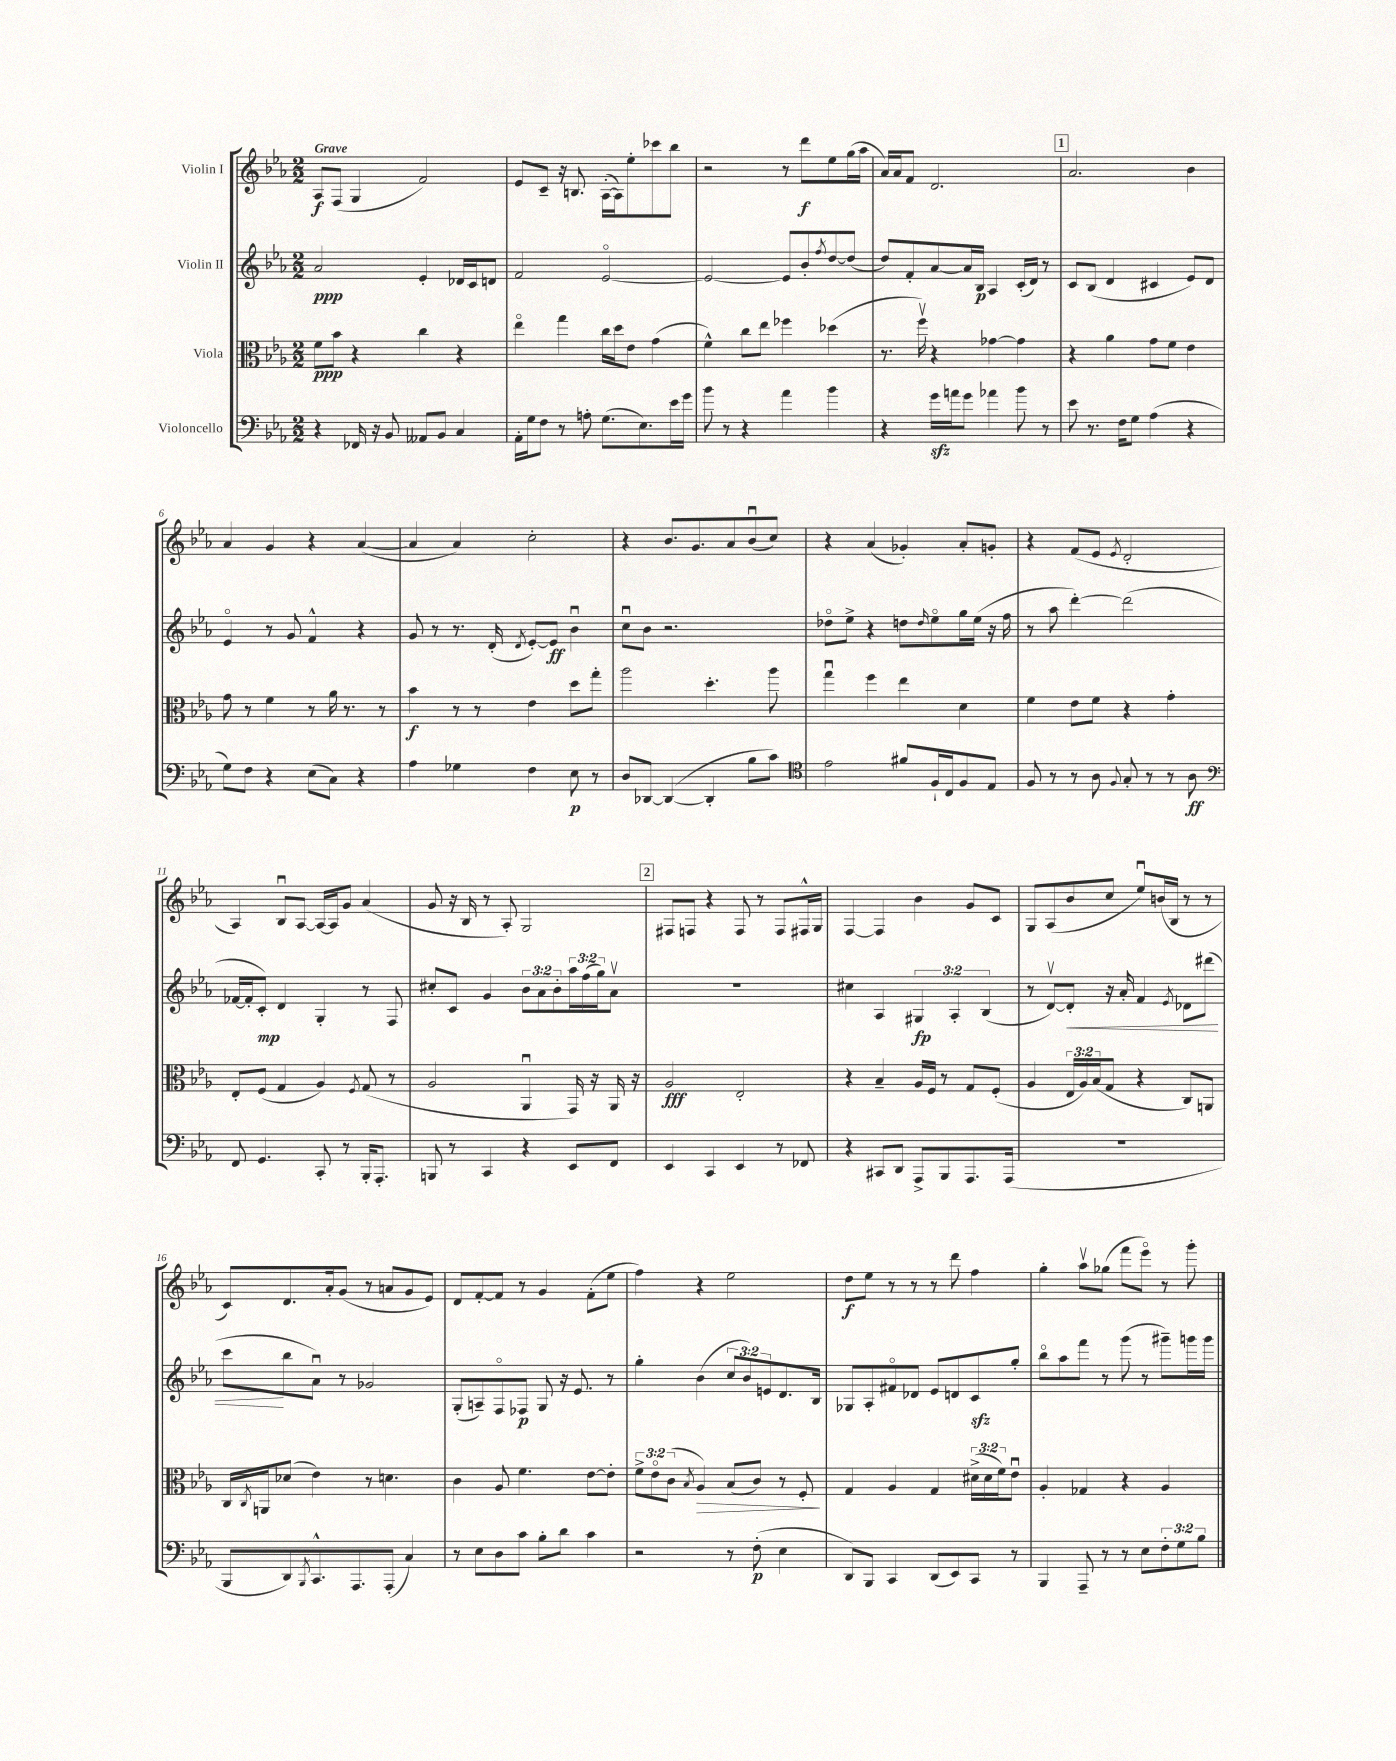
<<
\new StaffGroup <<
\new Staff = "s0" \with { instrumentName = "Violin I" } {
    \clef treble \key ees \major \numericTimeSignature \time 2/2 \tempo "Grave"
    aes8\f f8( g4 f'2) |
    ees'8 c'8-- r16 b8. aes16~-.( aes16) ees''8-. ces'''8 bes''8 |
    r2 r8 d'''8\f ees''8 g''16( aes''16 |
    aes'16) aes'16 f'8 d'2. |
    \mark \markup { \box "1" } aes'2. bes'4 |
    aes'4 g'4 r4 aes'4~( |
    aes'4 aes'4) c''2-. |
    r4 bes'8. g'8. aes'8 bes'8\downbow( c''8) |
    r4 aes'4( ges'4-.) aes'8-. g'8-. |
    r4 f'8( ees'8 \acciaccatura { ees'8 } d'2-. |
    aes4) bes8\downbow aes8~ aes16~ aes16 g'8 aes'4( |
    g'8 r16 bes16 r8 aes8-.) g2 |
    \mark \markup { \box "2" } fis8 f8 r4 f8 r8 f8 fis16-^ g16 |
    f4~ f4 bes'4 g'8 c'8 |
    g8 aes8( bes'8 c''8 ees''8\downbow) b'16( bes16 r8 r8 |
    c'8) d'8. aes'16-. g'8( r8 a'8 g'8 ees'8) |
    d'8 f'8~-. f'8 r8 g'4 f'8-.( ees''8 |
    f''4) r4 ees''2 |
    d''8\f ees''8 r8 r8 r8 d'''8 f''4 |
    g''4-. aes''8\upbow ges''8( f'''8 ees'''8\flageolet) r8 g'''8-. \bar "|." |
}
\new Staff = "s1" \with { instrumentName = "Violin II" } {
    \clef treble \key ees \major \numericTimeSignature \time 2/2 \override Staff.TupletNumber.text = #tuplet-number::calc-fraction-text
    aes'2\ppp ees'4-. des'16 c'16 d'8 |
    f'2 ees'2~\flageolet |
    ees'2~ ees'8 bes'8-. \acciaccatura { f''8 } d''8~ d''8( |
    d''8) f'8-. aes'8~ aes'16 bes16\p aes4 c'16-.( d'16) r8 |
    \mark \markup { \box "1" } c'8 bes8( d'4 cis'4 ees'8) d'8 |
    ees'4\flageolet r8 g'8 f'4-^ r4 |
    g'8 r8 r8. d'16-.( \acciaccatura { d'8 } ees'8~-.) ees'8\ff bes'4\downbow |
    c''8\downbow bes'8 r2. |
    des''8\flageolet ees''8-> r4 d''8 \grace { d''16 } ees''8\flageolet g''16 ees''16( r16 f''16 |
    r8 aes''8 d'''4~-.) d'''2( |
    fes'16~ fes'16-. c'8-.\mp) d'4 g4-. r8 f8 |
    cis''8-. c'8 g'4 \tuplet 3/2 { bes'8 aes'8 bes'8-. } \tuplet 3/2 { aes''16 f''16( g''16) } aes'8\upbow |
    \mark \markup { \box "2" } R1 |
    cis''4 aes4 \tuplet 3/2 { gis4\fp aes4-. bes4( } |
    r8 d'8~\upbow) d'8-.\< r16 aes'16-. f'4 \acciaccatura { ees'8 } des'8 dis'''8( |
    c'''8\! bes''8 aes'8\downbow) r8 ges'2 |
    g8-.( a8--) f8\flageolet fes8\p g8 r16 ees'8. r8 |
    g''4-. bes'4( \tuplet 3/2 { c''8 bes'8) e'8 } d'8. bes16 |
    ges8 aes8-. fis'8\flageolet des'8 ees'8 d'8 c'8\sfz g''8-. |
    bes''8\flageolet aes''8 f'''8 r8 g'''8( r8 gis'''8--) g'''16 g'''16 \bar "|." |
}
\new Staff = "s2" \with { instrumentName = "Viola" } {
    \clef alto \key ees \major \numericTimeSignature \time 2/2 \override Staff.TupletNumber.text = #tuplet-number::calc-fraction-text
    f'8\ppp bes'8 r4 c''4 r4 |
    ees''4\flageolet g''4 c''16 d''16 ees'8 g'4( |
    f'4-^) c''8 ees''8 fes''4 des''4( |
    r8. f''16\upbow) r4 ges'4~ ges'4 |
    \mark \markup { \box "1" } r4 aes'4 g'8 f'8 ees'4 |
    g'8 r8 f'4 r8 aes'16 r8. r8 |
    bes'4\f r8 r8 ees'4 d''8 g''8-. |
    aes''2 d''4.-. aes''8 |
    g''4\downbow f''4 ees''4 d'4 |
    f'4 ees'8 f'8 r4 g'4-. |
    ees8-. f8( g4 aes4) \acciaccatura { f8 } g8( r8 |
    aes2 aes,4\downbow g,16) r16 aes,16 r16 |
    \mark \markup { \box "2" } aes2\fff ees2-. |
    r4 bes4-- aes16 f16 r8 g8 f8-.( |
    aes4 \tuplet 3/2 { ees16 aes16) bes16( } g8 r4 c8) a,8 |
    c16 \acciaccatura { c8 } a,16 des'8( ees'4) r8 d'4. |
    c'4 aes8 f'4. ees'8~ ees'8-. |
    \tuplet 3/2 { f'8-> ees'8\flageolet c'8( } \acciaccatura { bes8 } aes4\>) bes8( c'8) r8 f8-.\! |
    g4 aes4 g4 \tuplet 3/2 { dis'16->( dis'16 f'16) } ees'8\downbow |
    aes4-. ges4 r4 aes4 \bar "|." |
}
\new Staff = "s3" \with { instrumentName = "Violoncello" } {
    \clef bass \key ees \major \numericTimeSignature \time 2/2 \override Staff.TupletNumber.text = #tuplet-number::calc-fraction-text
    r4 fes,16 r16 bes,8 aeses,8 bes,8 c4 |
    aes,16-. g16 f8 r8 a8-. g8.( ees8.) ees'16 g'16 |
    bes'8 r8 r4 aes'4 bes'4 |
    r4 g'16\sfz a'16 g'8 aes'4 bes'8 r8 |
    \mark \markup { \box "1" } ees'8 r8. f16 g8 aes4( r4 |
    g8) f8 r4 ees8( c8) r4 |
    aes4 ges4 f4 ees8\p r8 |
    d8 des,8~ des,4~( des,4-. bes8 c'8) |
    \clef tenor ees'2 fis'8 f16-! c16 f8 ees8 |
    f8 r8 r8 aes8 \appoggiatura { f8 } g8-. r8 r8 aes8\ff |
    \clef bass f,8 g,4. c,8-. r8 bes,,16-. aes,,8.-. |
    b,,8 r8 c,4 r4 ees,8 f,8 |
    \mark \markup { \box "2" } ees,4 c,4 ees,4 r8 fes,8 |
    r4 cis,8 d,8 aes,,8-> bes,,8 aes,,8. aes,,16( |
    R1 |
    bes,,8 d,8) \acciaccatura { bes,,8 } c,8.-^ aes,,8. aes,,8-.( c4) |
    r8 ees8 d8 c'8 bes8-. d'8 c'4 |
    r2 r8 f8-.\p( ees4 |
    d,8) bes,,8 c,4 d,8( ees,8) c,8 r8 |
    bes,,4 aes,,8-- r8 r8 ees8 \tuplet 3/2 { f8-. g8 bes8 } \bar "|." |
}
>>
>>
